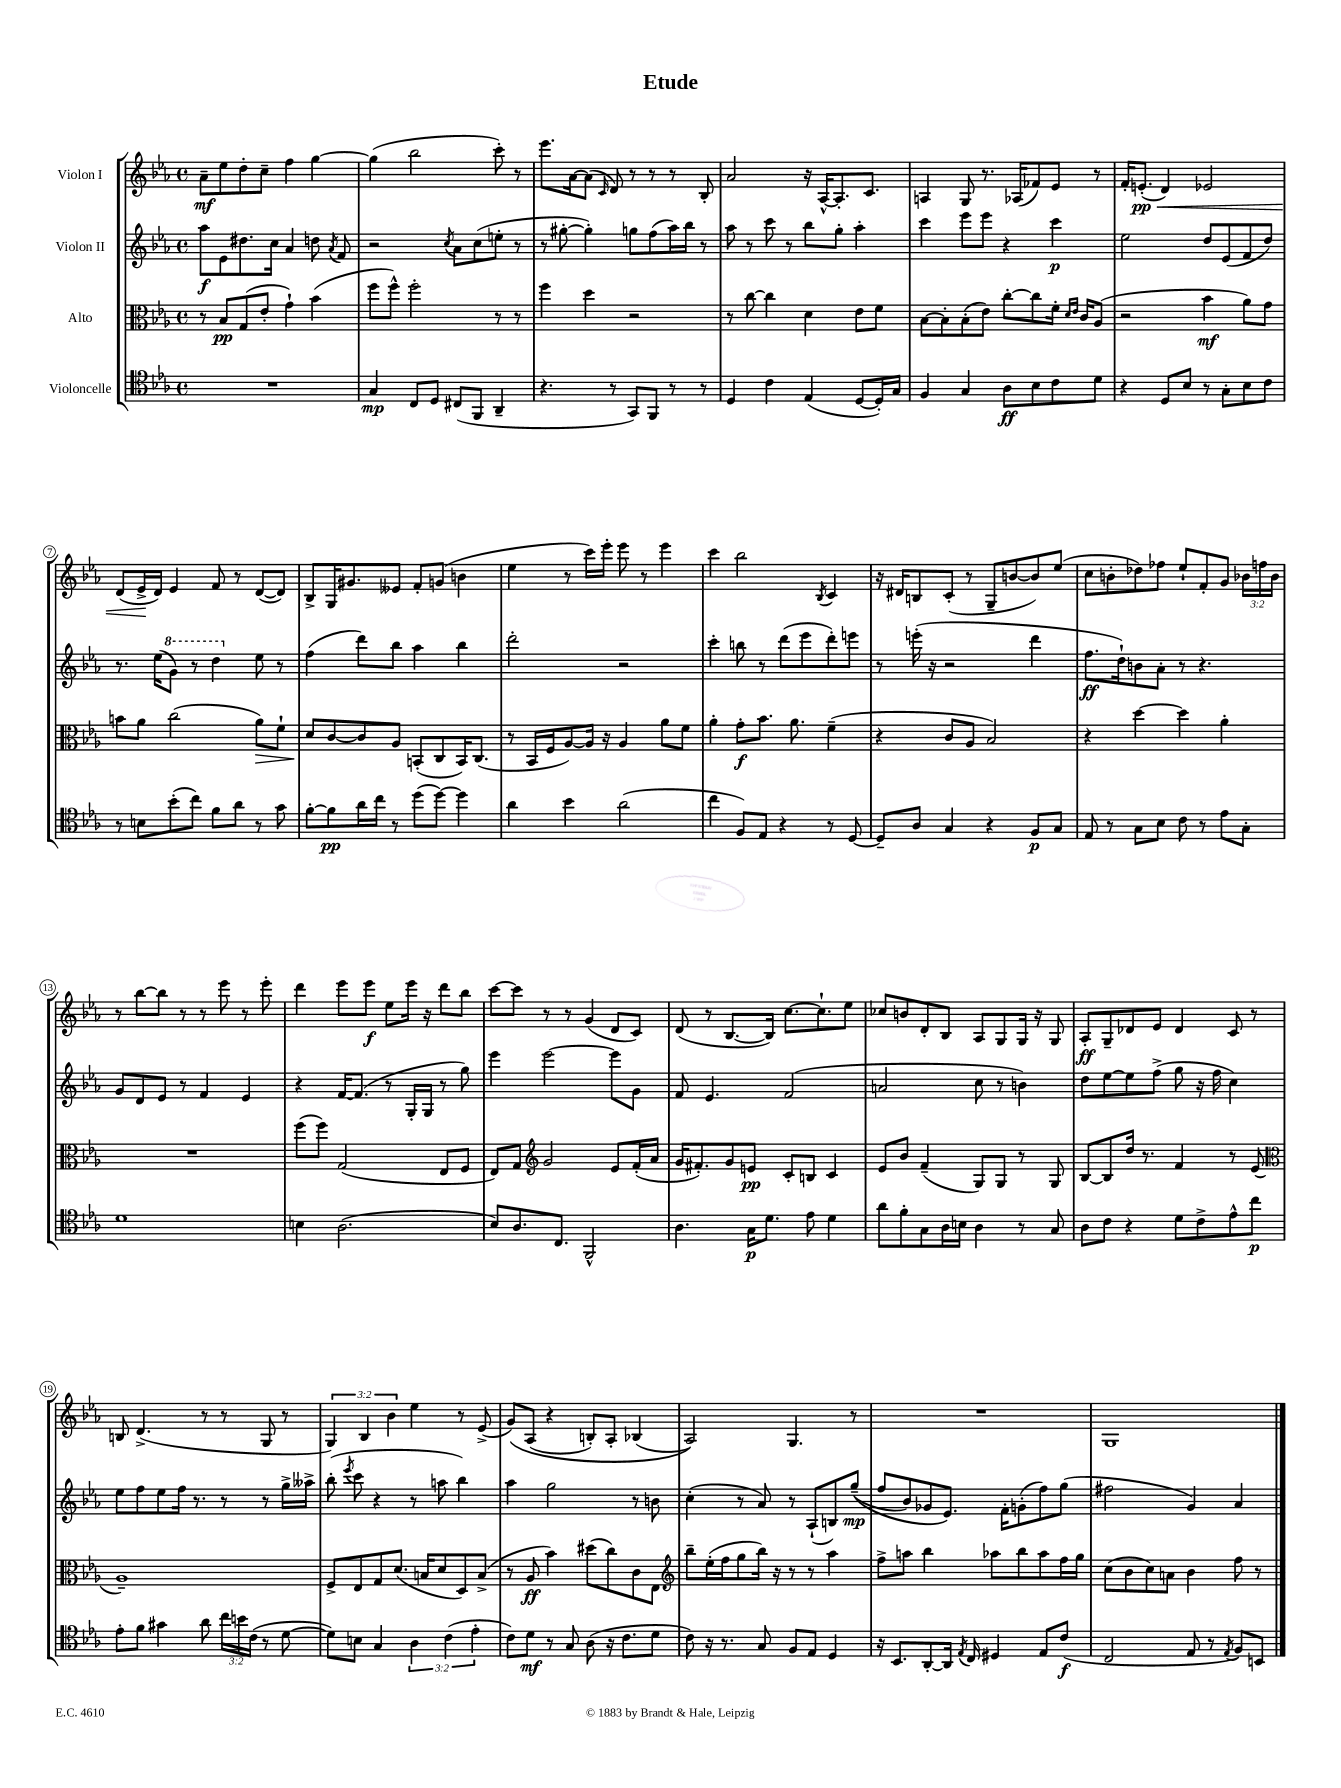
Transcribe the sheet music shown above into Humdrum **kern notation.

**kern	**kern	**kern	**kern
*staff4	*staff3	*staff2	*staff1
*clefC4	*clefC3	*clefG2	*clefG2
*k[b-e-a-]	*k[b-e-a-]	*k[b-e-a-]	*k[b-e-a-]
*M4/4	*M4/4	*M4/4	*M4/4
*met(c)	*met(c)	*met(c)	*met(c)
1r	8r	8aa-	8a-~
.	8B-	8e-	8ee-
.	(8G	8.dd#	8dd'
.	8e-'	.	8cc~
.	.	16cc	.
.	4g`)	4a-	4ff
.	(4b-	8dd	[4gg
.	.	8qa-	.
.	.	8f	.
=	=	=	=
4G	8ff	2r	(4gg]
.	8ff^^)	.	.
8C	2ff'	.	2bb-
8D	.	.	.
.	.	8qcc	.
(8C#	.	8a-	.
8FF	.	(8cc	.
4AA-~	8r	8ee'	8ccc')
.	8r	8r	8r
=	=	=	=
4.r	4ff	8r	8.eee-
.	.	[8gg#'	.
.	.	.	[16a-
.	4dd	4gg#'])	(8a-]
.	.	.	16qqc
8r	.	.	8d)
8GG)	2r	8gg	8r
8FF	.	(8ff	8r
8r	.	16aa-)	8r
.	.	16bb-	.
8r	.	8r	8B-'
=	=	=	=
4D	8r	8aa-	2a-
.	[8cc	8r	.
4c	4cc]	8ccc	.
.	.	8r	.
(4E-	4d	8bb-	16r
.	.	.	[16A-^^
.	.	8gg'	8.A-']
[8D	8e-	4aa-'	.
.	.	.	8.c
16D'])	8f	.	.
16G	.	.	.
=	=	=	=
4F	[8B-	4ccc	4A
.	8B-']	.	.
4G	(8B-'	8eee-	8G
.	8e-)	8eee-	8.r
8A-	[8cc'	4r	.
.	.	.	(16A-
8B-	8cc]	.	8f-)
8c	16f'	4ccc	8e-
.	16qqd	.	.
.	16qqe-	.	.
.	16c	.	.
8d	(8A-	.	8r
=	=	=	=
4r	2r	2ee-	16f'
.	.	.	(8.e'
8D	.	.	4d)
8B-	.	.	.
8r	4b-	8dd	2e-
8G'	.	(8e-	.
8B-	8a-)	8f	.
8c	8g	8dd)	.
=	=	=	=
8r	8b	8.r	(8d
8B	8a-	.	16e-^
.	.	(16ee-	16d)
(8b-'	(2cc	8gg)	4e-
8cc)	.	8r	.
8f	.	4ddd	8f
8a-	.	.	8r
8r	8a-)	8ee-	([8d
8g	8f`	8r	8d])
=	=	=	=
[8f'	8d	(4ff	8B-^
8f]	[8c	.	16G
.	.	.	8.g#
16a-	8c]	8ddd)	.
16cc	.	.	.
8r	8A-	8bb-	8e--
(8dd	(8BB'	4aa-	8f'
[8dd)	8C	.	(8g
4dd]	16BB)	4bb-	4b
.	(8.C	.	.
=	=	=	=
4a-	8r	2ddd'	4ee-
.	16BB-	.	.
.	16F	.	.
4b-	[8A-)	.	8r
.	16A-]	.	16ccc)
.	16r	.	16eee-'
(2a-	4A-	2r	8eee-
.	.	.	8r
.	8a-	.	4eee-
.	8f	.	.
=	=	=	=
4cc	4a-'	4ccc'	4ccc
8F)	8g'	8bb	2bb-
8E-	8.b-	8r	.
4r	.	(8ddd	.
.	8.a-	.	.
.	.	8eee-	.
.	.	.	8qB-
8r	(4f~	8ddd')	4c
[8D	.	8eee	.
=	=	=	=
8D~]	4r	8r	16r
.	.	.	16d#
8A-	.	(16eee'	8B
.	.	16r	.
4G	8c	2r	(8c'
.	8A-	.	8r
4r	2B-)	.	8G~
.	.	.	[8b
8F	.	4ddd	8b])
8G	.	.	(8ee-
=	=	=	=
8E-	4r	8.ff	8cc
8r	.	.	8b'
.	.	16dd`)	.
8G	[4dd	8b	8dd-)
8B-	.	8a-'	8ff-
8c	4dd]	8r	8ee-`
8r	.	4.r	8f'
8e-	4a-'	.	8g
8G'	.	.	24b-
.	.	.	24ff
.	.	.	24b-
=	=	=	=
1d	1r	8g	8r
.	.	8d	[8bb-
.	.	8e-	8bb-]
.	.	8r	8r
.	.	4f	8r
.	.	.	8eee-
.	.	4e-	8r
.	.	.	8eee-'
=	=	=	=
4B	(8ff	4r	4ddd
.	8ff)	.	.
(2.A-	(2G	[16f	8eee-
.	.	(8.f]	.
.	.	.	8eee-
.	.	8r	8ee-
.	.	16G'	16eee-
.	.	16G	16r
.	8E-	8r	8ddd
.	8F	8gg)	8bb-
=	=	=	=
8B-)	8E-)	4eee-	[8ccc
8.A-	8G	.	8ccc]
*	*clefG2	*	*
.	2g	[2eee-	8r
8.C	.	.	.
.	.	.	8r
2FF^^	.	.	(4g
.	8e-	8eee-]	8d
.	(16f'	8g	8c)
.	16a-	.	.
=	=	=	=
4.A-	16g	8f	(8d
.	8.f#')	.	.
.	.	4.e-	8r
.	8g	.	[8.B-
16G	8e	.	.
8.d	.	.	16B-])
.	8c'	(2f	[8.cc
8e-	8B	.	.
.	.	.	8.cc`]
4d	4c	.	.
.	.	.	8ee-
=	=	=	=
8a-	8e-	2a	8cc-
8f'	8b-	.	8b
8G	(4f~	.	8d'
16A-	.	.	8B-
16B	.	.	.
4A-	8G)	8cc	8A-
.	8G	8r	8G
8r	8r	4b)	16G
.	.	.	16r
8G	8G	.	8G
=	=	=	=
8A-	[8B-	8dd	8A-'
8c	8B-]	[8ee-	8G~
4r	16dd	8ee-]	8d-
.	8.r	.	.
.	.	(8ff^	8e-
8d	4f	8gg	4d-
8c^	.	16r	.
.	.	16ff	.
8e-^^	8r	4cc)	8c
8cc	(8e-	.	8r
=	=	=	=
*	*clefC3	*	*
8e-'	1A-~)	8ee-	8B
8f	.	8ff	(4.d^
4g#	.	8ee-	.
.	.	16ff	.
.	.	8.r	.
8a-	.	.	8r
24cc	.	8r	8r
24b	.	.	.
(24c	.	.	.
8r	.	8r	8G
[8d	.	16gg^	8r
.	.	16aa--^	.
=	=	=	=
8d])	8F^	(8bb-'	6G)
.	.	8qeee-	.
8B	8E-	8ccc	.
.	.	.	6B-
4G	8G	4r	.
.	.	.	6b-
.	(8.d	.	.
6A-	.	8r	4ee-
.	16B	.	.
.	8d	8aa	.
(6c	.	.	.
.	8D)	4bb-)	8r
6e-'	.	.	.
.	(8B^	.	(8e-^
=	=	=	=
8c)	8r	4aa-	&(8g)
8d	8A-	.	(8A-
8r	4b-)	2gg	4r
8G	.	.	.
(8A-	(8dd#	.	8B')
16r	8cc)	.	8A-'
8.c	.	.	.
.	8c	8r	(4B-
8d	8E-	8b	.
=	=	=	=
*	*clefG2	*	*
8c)	8bb-~	(4cc'	2A-)&)
16r	(16ee-'	.	.
8.r	16ff	.	.
.	8gg	8r	.
8G	16bb-)	8a-)	.
.	16r	.	.
8F	8r	8r	4.G
8E-	8r	(8A-`	.
4D	4aa-	8B)	.
.	.	&((8gg~	8r
=	=	=	=
16r	8ff^	8ff	1r
8.BB-	.	.	.
.	8aa	8b-)	.
[8AA-'	4bb-	8g-	.
16AA-]	.	8.e-&)	.
8qE-	.	.	.
16C	.	.	.
4D#	8aa-	.	.
.	.	16f'	.
.	8bb-	(8g'	.
8E-	8aa-	8ff)	.
(8c	16ff	(8gg	.
.	16gg	.	.
=	=	=	=
2C	(8cc	2ff#	1G
.	8b-	.	.
.	8cc)	.	.
.	8a	.	.
8E-	4b-	4g)	.
8r	.	.	.
8qE-	.	.	.
8F)	8ff	4a-	.
8BB	8r	.	.
==	==	==	==
*-	*-	*-	*-
